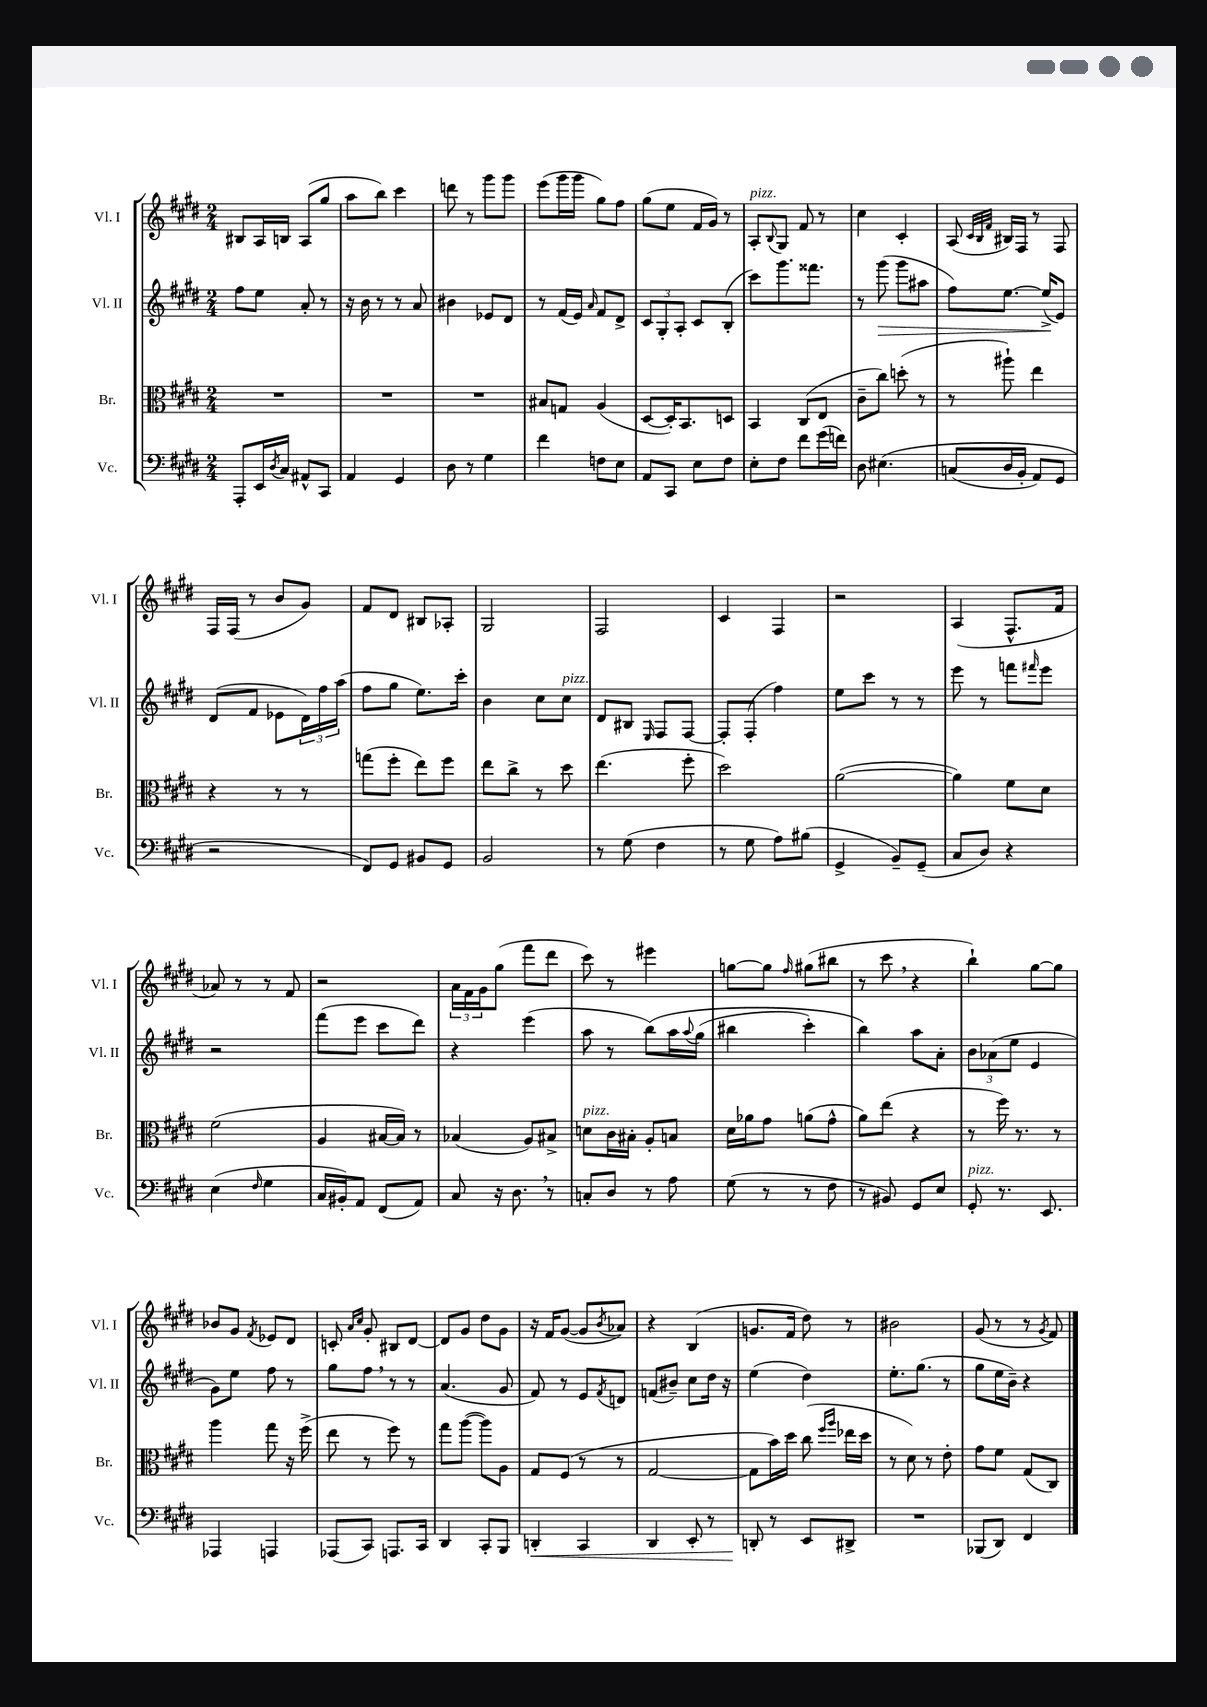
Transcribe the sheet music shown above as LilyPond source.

<<
\new StaffGroup <<
\new Staff = "s0" \with { instrumentName = "Vl. I" shortInstrumentName = "Vl. I" } {
    \clef treble \key e \major \numericTimeSignature \time 2/4
    bis8 a16 b16 a8( gis''8 |
    a''8 b''8) cis'''4 |
    d'''8 r8 gis'''8 gis'''8 |
    e'''8( gis'''16 gis'''16 gis''8) fis''8 |
    gis''8( e''8 fis'16 gis'16) r8 |
    a8-.^\markup { \italic "pizz." } \appoggiatura { b8 } gis8 fis'8 r8 |
    cis''4 cis'4-. |
    a8( \grace { cis'32 b32 fis'32 } bis16) fis16 r8 fis8 |
    fis16 fis16( r8 b'8 gis'8) |
    fis'8 dis'8 bis8 aes8-. |
    gis2 |
    fis2 |
    cis'4 fis4 |
    r2 |
    a4( fis8.-^ fis'16 |
    aes'8) r8 r8 fis'8 |
    r2 |
    \tuplet 3/2 { a'16 fis'16 gis'16 } gis''8( fis'''8 dis'''8 |
    cis'''8) r8 eis'''4 |
    g''8~ g''8 \grace { fis''16 } gis''8( bis''8 |
    r8 cis'''8 \breathe r4 |
    b''4-!) gis''8~ gis''8 |
    bes'8 gis'8 \acciaccatura { fis'8 } ees'8 dis'8 |
    c'8-. \grace { a'16 cis''16 } gis'8-. bis8 dis'8~ |
    dis'8 gis'8 dis''8 gis'8 |
    r16 fis'16 gis'8~( gis'8 \acciaccatura { b'8 } aes'8) |
    r4 b4( |
    g'8. fis'16 dis''8) r8 |
    bis'2 |
    gis'8( r8 r8 \acciaccatura { gis'8 } fis'8) \bar "|." |
}
\new Staff = "s1" \with { instrumentName = "Vl. II" shortInstrumentName = "Vl. II" } {
    \clef treble \key e \major \numericTimeSignature \time 2/4
    fis''8 e''8 a'8-. r8 |
    r16 b'16 r8 r8 a'8 |
    bis'4 ees'8 dis'8 |
    r8 fis'16( e'16) \grace { a'16 } fis'8 dis'8-> |
    \tuplet 3/2 { cis'8 gis8-. a8-. } cis'8 b8-.( |
    cis'''8) gis'''8. fisis'''8. |
    r8 gis'''8\>( gis'''8 ais''8 |
    fis''8) e''8.~ e''16->\!( e'8) |
    dis'8( fis'8 ees'8 \tuplet 3/2 { dis'16) fis''16 a''16( } |
    fis''8 gis''8 e''8.) cis'''16-. |
    b'4 cis''8 cis''8^\markup { \italic "pizz." } |
    dis'8 bis8 \grace { e16 } fis8 fis8~ |
    fis8-. fis8-.( fis''4) |
    e''8 cis'''8 r8 r8 |
    e'''8 r8 f'''8 \grace { fis'''16 } e'''8 |
    r2 |
    fis'''8( e'''8 cis'''8 dis'''8) |
    r4 e'''4( |
    a''8 r8 b''8)\( a''16 \appoggiatura { a''8 } gis''16( |
    bis''4 cis'''4-.) |
    b''4\) a''8 a'8-. |
    \tuplet 3/2 { b'8 aes'8( e''8 } e'4 |
    gis'8) e''8 fis''8 r8 |
    gis''8 fis''8 \breathe r8 r8 |
    a'4.( gis'8 |
    fis'8) r8 e'8 \acciaccatura { fis'8 } d'8 |
    f'8( bis'8--) cis''8 dis''16 r16 |
    e''4( dis''4) |
    e''8.-. gis''8.( r8 |
    gis''8 e''16 b'16--) r4 \bar "|." |
}
\new Staff = "s2" \with { instrumentName = "Br." shortInstrumentName = "Br." } {
    \clef alto \key e \major \numericTimeSignature \time 2/4
    R2 |
    R2 |
    R2 |
    bis8 g8 a4( |
    dis8~ dis16-.) b,8. d8 |
    b,4 cis8( e8 |
    cis'8-- cis''8) d''8-.( r8 |
    r8 ais''8-!) e''4 |
    r4 r8 r8 |
    g''8( fis''8-. e''8) fis''8 |
    e''8 cis''8-> r8 dis''8 |
    e''4.( fis''8-. |
    dis''2) |
    a'2~( |
    a'4) fis'8 dis'8 |
    fis'2( |
    a4 bis16~ bis16) r8 |
    bes4( a8) bis8-> |
    d'8^\markup { \italic "pizz." } cis'16 bis16-. a8-. b8 |
    dis'16 aes'16 gis'8 a'8( gis'8-^ |
    a'8) e''8( r4 |
    r8 fis''16) r8. r8 |
    a''4 gis''8 r16 fis''16->( |
    e''8 r8 fis''8) r8 |
    gis''8 a''8~( a''8) a8 |
    gis8 fis8( r8 r8 |
    gis2~ |
    gis8 b'16) dis''16 cis''8( \grace { fis''16 a''16 } ees''16 dis''16 |
    r8 dis'8) r8 e'8-. |
    gis'8 fis'8 gis8( cis8) \bar "|." |
}
\new Staff = "s3" \with { instrumentName = "Vc." shortInstrumentName = "Vc." } {
    \clef bass \key e \major \numericTimeSignature \time 2/4
    a,,8-. e,16 \acciaccatura { dis8 } cis16 ais,8-^ cis,8 |
    a,4 gis,4 |
    dis8 r8 gis4 |
    fis'4 f8 e8 |
    a,8 cis,8 e8 fis8 |
    e8-. fis8 fis'8 gis'16( f'16) |
    dis8 eis4.\( |
    c8( dis16 b,16-. a,8) gis,8 |
    r2 |
    fis,8\) gis,8 bis,8 gis,8 |
    b,2 |
    r8 gis8( fis4 |
    r8 gis8 a8) bis8( |
    gis,4-> b,8--) gis,8--( |
    cis8 dis8) r4 |
    e4( \grace { fis16 } gis4 |
    cis16 bis,16-.) a,8 fis,8( a,8) |
    cis8 r16 dis8. \breathe r8 |
    c8-. dis8 r8 a8 |
    gis8( r8 r8 fis8 |
    r8 bis,8) gis,8 e8 |
    gis,8-.^\markup { \italic "pizz." } r8. e,8. |
    aes,,4 a,,4 |
    aes,,8( cis,8) a,,8. cis,16 |
    dis,4 cis,8-. b,,8 |
    d,4-.\< cis,4 |
    dis,4 e,8-. r8 |
    d,8-.\! r8 e,8 dis,8-> |
    R2 |
    bes,,8( dis,8) fis,4 \bar "|." |
}
>>
>>
\layout { \context { \Score \remove "Bar_number_engraver" } }
